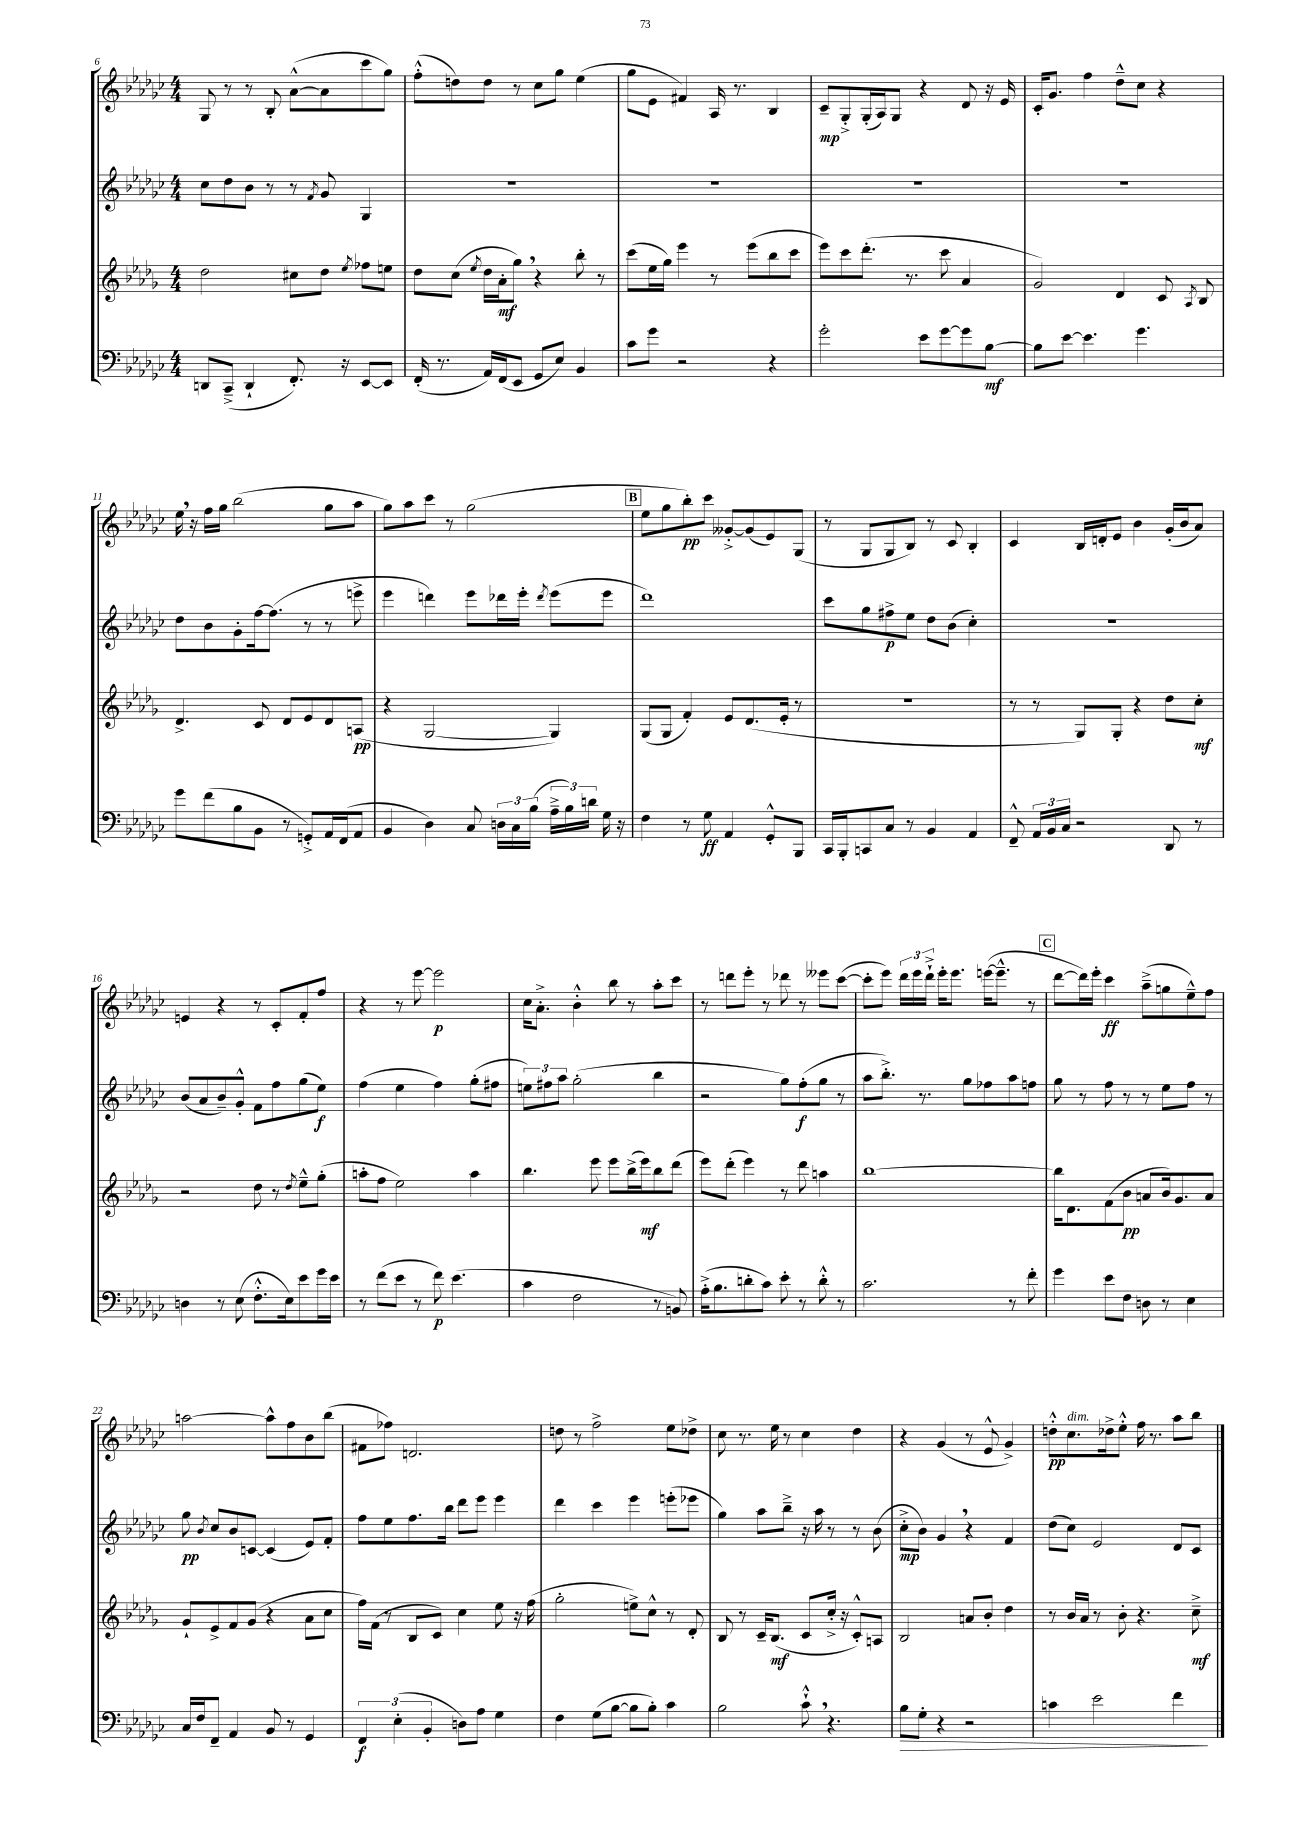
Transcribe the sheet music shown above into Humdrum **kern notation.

**kern	**dynam	**kern	**dynam	**kern	**dynam	**kern	**dynam
*part4	*part4	*part3	*part3	*part2	*part2	*part1	*part1
*staff4	*staff4	*staff3	*staff3	*staff2	*staff2	*staff1	*staff1
*clefF4	*	*clefG2	*	*clefG2	*	*clefG2	*
*k[b-e-a-d-g-c-]	*	*k[b-e-a-d-g-]	*	*k[b-e-a-d-g-c-]	*	*k[b-e-a-d-g-c-]	*
*M4/4	*	*M4/4	*	*M4/4	*	*M4/4	*
=6	=6	=6	=6	=6	=6	=6	=6
8DDn/L	.	2dd-\	.	8cc-\L	.	8G-/	.
(8CC-~^/J	.	.	.	8dd-\	.	8r	.
4DD`/	.	.	.	8b-\J	.	8r	.
.	.	.	.	8r	.	8B-'/	.
8.FF'/)	.	8cc#X\L	.	8r	.	([8a-^^\L	.
.	.	.	.	8qf/	.	.	.
.	.	8dd-\J	.	8g-/	.	8a-\]	.
16r	.	.	.	.	.	.	.
.	.	8qee-/	.	.	.	.	.
[8EE-/L	.	8ff-X\L	.	4G-/	.	8ccc-\	.
8EE-/J]	.	8een\J	.	.	.	8gg-\J)	.
=7	=7	=7	=7	=7	=7	=7	=7
(16FF'/	.	8dd-\L	.	1r	.	(8ff'^^\L	.
8.r	.	.	.	.	.	.	.
.	.	(8cc\J	.	.	.	8ddn\)	.
.	.	8qee-/	.	.	.	.	.
16AA-/LL)	.	16dd-\LL	.	.	.	8dd\J	.
(16FF/J	.	16a-'\J	mf	.	.	.	.
8EE-/J	.	8gg-,\J)	.	.	.	8r	.
8GG-/L	.	4r	.	.	.	8cc-\L	.
8E-/J)	.	.	.	.	.	8gg-\J	.
4BB-/	.	8bb-'\	.	.	.	(4ee-\	.
.	.	8r	.	.	.	.	.
=8	=8	=8	=8	=8	=8	=8	=8
8c-\L	.	(8ccc\L	.	1r	.	8gg-\L	.
8g-\J	.	16ee-\L	.	.	.	8e-\J	.
.	.	16gg-\JJ)	.	.	.	.	.
2r	.	4eee-\	.	.	.	4f#X/)	.
.	.	8r	.	.	.	16A-/	.
.	.	.	.	.	.	8.r	.
.	.	(8eee-\L	.	.	.	.	.
4r	.	8bb-\	.	.	.	4B-/	.
.	.	8ccc\J	.	.	.	.	.
=9	=9	=9	=9	=9	=9	=9	=9
2g-'\	.	8eee-\L)	.	1r	.	8c-~/L	mp
.	.	8ccc\	.	.	.	8G-'^/	.
.	.	(8.ddd-'\J	.	.	.	(16G-'/L	.
.	.	.	.	.	.	16A-/J)	.
.	.	.	.	.	.	8G-/J	.
.	.	8.r	.	.	.	.	.
8e-\L	.	.	.	.	.	4r	.
[8g-\	.	8ccc\	.	.	.	.	.
8g-\]	.	4a-/	.	.	.	8d-/	.
[8B-\J	mf	.	.	.	.	16r	.
.	.	.	.	.	.	16e-/	.
=10	=10	=10	=10	=10	=10	=10	=10
8B-\L]	.	2g-/)	.	1r	.	16c-'/KL	.
.	.	.	.	.	.	8.g-/J	.
[8e-\J	.	.	.	.	.	.	.
4.e-\]	.	.	.	.	.	4ff\	.
.	.	4d-/	.	.	.	8dd-~^^\L	.
4.g-\	.	.	.	.	.	8cc-\J	.
.	.	8c/	.	.	.	4r	.
.	.	8qA-/	.	.	.	.	.
.	.	8B-/	.	.	.	.	.
!!LO:LB:g=z
=11	=11	=11	=11	=11	=11	=11	=11
8g-\L	.	4.d-^/	.	8dd-\L	.	16ee-,\	.
.	.	.	.	.	.	16r	.
(8f\	.	.	.	8b-\	.	16ff\LL	.
.	.	.	.	.	.	16gg-\JJ	.
8B-\	.	.	.	8g-'\	.	(2bb-\	.
8BB-\J	.	8c/	.	[16ff\k	.	.	.
.	.	.	.	(8.ff\J]	.	.	.
8r	.	8d-/L	.	.	.	.	.
8GGn'^/L)	.	8e-/	.	8r	.	.	.
16AA-/L	.	8d-/	.	8r	.	8gg-\L	.
(16FF/J	.	.	.	.	.	.	.
8AA-/J	.	(8An/J	pp	8eeen^\	.	8aa-\J	.
=12	=12	=12	=12	=12	=12	=12	=12
4BB-/	.	4r	.	4eee-\	.	8gg-\L)	.
.	.	.	.	.	.	8aa-\	.
4D-\)	.	[2G-/	.	4dddn\)	.	8ccc-\J	.
.	.	.	.	.	.	8r	.
8C-/	.	.	.	8eee-\L	.	(2gg-\	.
24Dn\LL	.	.	.	16ddd-X\L	.	.	.
24C-\	.	.	.	.	.	.	.
.	.	.	.	16eee-'\JJ	.	.	.
(24B-\JJ	.	.	.	.	.	.	.
.	.	.	.	8qddd-/	.	.	.
24A-~^\LL	.	4G-/])	.	(8eee-\L	.	.	.
24B-\)	.	.	.	.	.	.	.
24dn\JJ	.	.	.	.	.	.	.
16G-\	.	.	.	8eee-\J	.	.	.
16r	.	.	.	.	.	.	.
!!LO:REH:place=s1:t=B
=13	=13	=13	=13	=13	=13	=13	=13
4F\	.	(8G-/L	.	1ddd-)	.	8ee-\L	.
.	.	8G-/J	.	.	.	8gg-\	.
8r	.	4f'/)	.	.	.	8bb-'\)	pp
8G-\	ff	.	.	.	.	8ccc-\J	.
4AA-/	.	8e-/L	.	.	.	[8g--X'^/L	.
.	.	(8.d-/	.	.	.	(8g--/]	.
8GG-'^^/L	.	.	.	.	.	8e-/)	.
.	.	16e-'/Jk	.	.	.	.	.
8BBB-/J	.	8r	.	.	.	(8G-/J	.
=14	=14	=14	=14	=14	=14	=14	=14
16CC-/LL	.	1r	.	8ccc-\L	.	8r	.
16BBB-'/J	.	.	.	.	.	.	.
8CCn/	.	.	.	8gg-\	.	8G-/L	.
8C-/J	.	.	.	8ff#X^\	p	8G-/	.
8r	.	.	.	8ee-\J	.	8B-/J)	.
4BB-/	.	.	.	8dd-\L	.	8r	.
.	.	.	.	(8b-\J	.	8c-/	.
4AA-/	.	.	.	4cc-'\)	.	4B-'/	.
=15	=15	=15	=15	=15	=15	=15	=15
8FF~^^/	.	8r	.	1r	.	4c-/	.
24AA-/LL	.	8r	.	.	.	.	.
24BB-/	.	.	.	.	.	.	.
24C-/JJ	.	.	.	.	.	.	.
2r	.	8G-/L)	.	.	.	16B-/LL	.
.	.	.	.	.	.	16dn'/J	.
.	.	8G-'/J	.	.	.	8e-/J	.
.	.	4r	.	.	.	4b-\	.
8DD-/	.	8dd-\L	.	.	.	(16g-'/LL	.
.	.	.	.	.	.	16b-/J	.
8r	.	8cc'\J	mf	.	.	8a-/J)	.
!!LO:LB:g=z
=16	=16	=16	=16	=16	=16	=16	=16
4Dn\	.	2r	.	(8b-/L	.	4en/	.
.	.	.	.	8a-/	.	.	.
8r	.	.	.	8b-~/)	.	4r	.
(8E-\	.	.	.	8g-'^^/J	.	.	.
8.F'^^\L	.	8dd-\	.	8f\L	.	8r	.
.	.	8r	.	8ff\	.	8c-'/L	.
16E-\k)	.	.	.	.	.	.	.
.	.	8qdd-/	.	.	.	.	.
8e-\	.	8ee-~^^\L	.	(8gg-\	.	8f'/	.
16g-\L	.	(8gg-'\J	.	8ee-\J)	f	8ff/J	.
16e-\JJ	.	.	.	.	.	.	.
=17	=17	=17	=17	=17	=17	=17	=17
8r	.	8aan'\L	.	(4ff\	.	4r	.
(8f\L	.	8ff\J	.	.	.	.	.
8e-\J	.	2ee-\)	.	4ee-\	.	8r	.
8r	.	.	.	.	.	[8eee-\	.
8f\)	p	.	.	4ff\)	.	2eee-\]	p
(4.e-\	.	.	.	.	.	.	.
.	.	4aa\	.	(8gg-'\L	.	.	.
.	.	.	.	8ff#X\J	.	.	.
=18	=18	=18	=18	=18	=18	=18	=18
4c-\	.	4.bb-\	.	12een\L)	.	16cc-\KL	.
.	.	.	.	.	.	8.a-'^\J	.
.	.	.	.	12ff#X\	.	.	.
.	.	.	.	12aa-\J	.	.	.
2F\	.	.	.	(2gg-'\	.	4b-'^^\	.
.	.	8eee-\	.	.	.	.	.
.	.	8eee-\L	.	.	.	8bb-\	.
.	.	(16bb-^\L	.	.	.	8r	.
.	.	16eee-\J)	mf	.	.	.	.
8r	.	8bb-\	.	4bb-\	.	8aa-'\L	.
8BBn/)	.	(8ddd-\J	.	.	.	8ccc-\J	.
=19	=19	=19	=19	=19	=19	=19	=19
(16A-'^\KL	.	8eee-\L)	.	2r	.	8r	.
8.B-\	.	.	.	.	.	.	.
.	.	(8ddd-'\J	.	.	.	8dddn\L	.
8dn'\	.	4eee-\)	.	.	.	8eee-'\J	.
8c-\J)	.	.	.	.	.	8r	.
8e-'\	.	8r	.	8gg-\L)	.	8ddd-X\	.
8r	.	8ddd-\	.	(8ff'\	f	8r	.
8d'^^\	.	4aan\	.	8gg-\J	.	8eee--X\L	.
8r	.	.	.	8r	.	([8ccc-\J	.
=20	=20	=20	=20	=20	=20	=20	=20
2.c-\	.	[1bb-	.	8aa-\L	.	8ccc-'\L]	.
.	.	.	.	8.bb-'^\J)	.	8eee-\J)	.
.	.	.	.	.	.	24ddd-\LL	.
.	.	.	.	.	.	24eee-\	.
.	.	.	.	8.r	.	.	.
.	.	.	.	.	.	24ddd-`^\JJ	.
.	.	.	.	.	.	16eee-'\KL	.
.	.	.	.	.	.	8.eee-\J	.
.	.	.	.	8gg-\L	.	.	.
.	.	.	.	8ff-X\	.	([16eeen\KL	.
.	.	.	.	.	.	8.eee~^^\J]	.
8r	.	.	.	8aa-\	.	.	.
8f'\	.	.	.	8ffn\J	.	8r	.
!!LO:REH:place=s1:t=C
=21	=21	=21	=21	=21	=21	=21	=21
4g-\	.	16bb-\KL]	.	8gg-\	.	[8ddd-\L	.
.	.	8.d-\	.	.	.	.	.
.	.	.	.	8r	.	16ddd-\L])	.
.	.	.	.	.	.	16eee-'\JJ	.
8e-\L	.	(8f\	.	8ff\	.	4ccc-\	ff
8F\J	.	8b-\J	pp	8r	.	.	.
8Dn\	.	8an/L	.	8r	.	(8aa-~^\L	.
8r	.	16b-/k)	.	8ee-\L	.	8ggn\	.
.	.	8.g-/	.	.	.	.	.
4E-\	.	.	.	8ff\J	.	8ee-~^^\)	.
.	.	8a/J	.	8r	.	8ff\J	.
!!LO:LB:g=z
=22	=22	=22	=22	=22	=22	=22	=22
16C-/LL	.	8g-`/L	.	8gg-\	pp	[2aan\	.
16F/J	.	.	.	.	.	.	.
.	.	.	.	8qb-/	.	.	.
8FF~/J	.	8e-^/	.	8cc-/L	.	.	.
4AA-/	.	8f/	.	8b-/	.	.	.
.	.	(8g-/J	.	[8cn/J	.	.	.
8BB-/	.	4r	.	(4c/]	.	8aa^^\L]	.
8r	.	.	.	.	.	8ff\	.
4GG-/	.	8a-\L	.	8e-/L)	.	8b-\	.
.	.	8cc\J	.	8f'/J	.	(8bb-\J	.
=23	=23	=23	=23	=23	=23	=23	=23
6FF/	f	16ff\LL)	.	8ff\L	.	8f#X\L	.
.	.	(16f\JJ	.	.	.	.	.
.	.	8r	.	8ee-\	.	8ff-X\J)	.
(6E-'\	.	.	.	.	.	.	.
.	.	8B-/L	.	8.ff\	.	2.dn/	.
6BB-'/	.	.	.	.	.	.	.
.	.	8c/J)	.	.	.	.	.
.	.	.	.	16bb-\Jk	.	.	.
8Dn\L)	.	4cc\	.	8ddd-\L	.	.	.
8A-\J	.	.	.	8eee-\J	.	.	.
4G-\	.	8ee-\	.	4eee-\	.	.	.
.	.	16r	.	.	.	.	.
.	.	(16ff\	.	.	.	.	.
=24	=24	=24	=24	=24	=24	=24	=24
4F\	.	2gg-'\	.	4ddd-\	.	8ddn\	.
.	.	.	.	.	.	8r	.
(8G-\L	.	.	.	4ccc-\	.	2ff^\	.
[8B-\J	.	.	.	.	.	.	.
8B-\L]	.	8een^\L)	.	4eee-\	.	.	.
8B-'\J)	.	8cc^^\J	.	.	.	.	.
4c-\	.	8r	.	(8eeen'\L	.	8ee-\L	.
.	.	8d-'/	.	8eee-X\J	.	8dd-X^\J	.
=25	=25	=25	=25	=25	=25	=25	=25
2B-\	.	8B-/	.	4gg-\)	.	8cc-\	.
.	.	8r	.	.	.	8.r	.
.	.	16c~/KL	.	8aa-\L	.	.	.
.	.	(8.B-/J	mf	.	.	16ee-\	.
.	.	.	.	8bb-~^\J	.	8r	.
8c-`^^,\	.	8c/L	.	16r	.	4cc-\	.
.	.	.	.	16aa-\	.	.	.
4.r	.	16cc'^/Jk	.	8r	.	.	.
.	.	16r	.	.	.	.	.
.	.	8c'^^/L)	.	8r	.	4dd-\	.
.	.	8An/J	.	(8b-\	.	.	.
=26	=26	=26	=26	=26	=26	=26	=26
!	!LO:HP:b	!	!	!	!	!	!
8B-\L	>	2B-/	.	8cc-'^\L	mp	4r	.
8G-'\J	.	.	.	8b-\J)	.	.	.
4r	.	.	.	4g-,/	.	(4g-/	.
2r	.	8an/L	.	4r	.	8r	.
.	.	8b-'/J	.	.	.	8e-^^/	.
.	.	4dd-\	.	4f/	.	4g-^/)	.
=27	=27	=27	=27	=27	=27	=27	=27
4cn\	.	8r	.	(8dd-\L	.	8ddn'^^\L	pp
!	!	!	!	!	!	!LO:TX:a:i:t=dim.	!
.	.	16b-/LL	.	8cc-\J)	.	8.cc-\	.
.	.	16a-/JJ	.	.	.	.	.
2e-\	.	8r	.	2e-/	.	.	.
.	.	.	.	.	.	16dd-X^\k	.
.	.	8b-'\	.	.	.	8ee-'^^\J	.
.	.	4.r	.	.	.	16ff\	.
.	.	.	.	.	.	8.r	.
4f\	.	.	.	8d-/L	.	8aa-\L	.
.	.	8cc~^\	mf	8c-/J	.	8bb-\J	.
.	]	.	.	.	.	.	.
==	==	==	==	==	==	==	==
*-	*-	*-	*-	*-	*-	*-	*-
